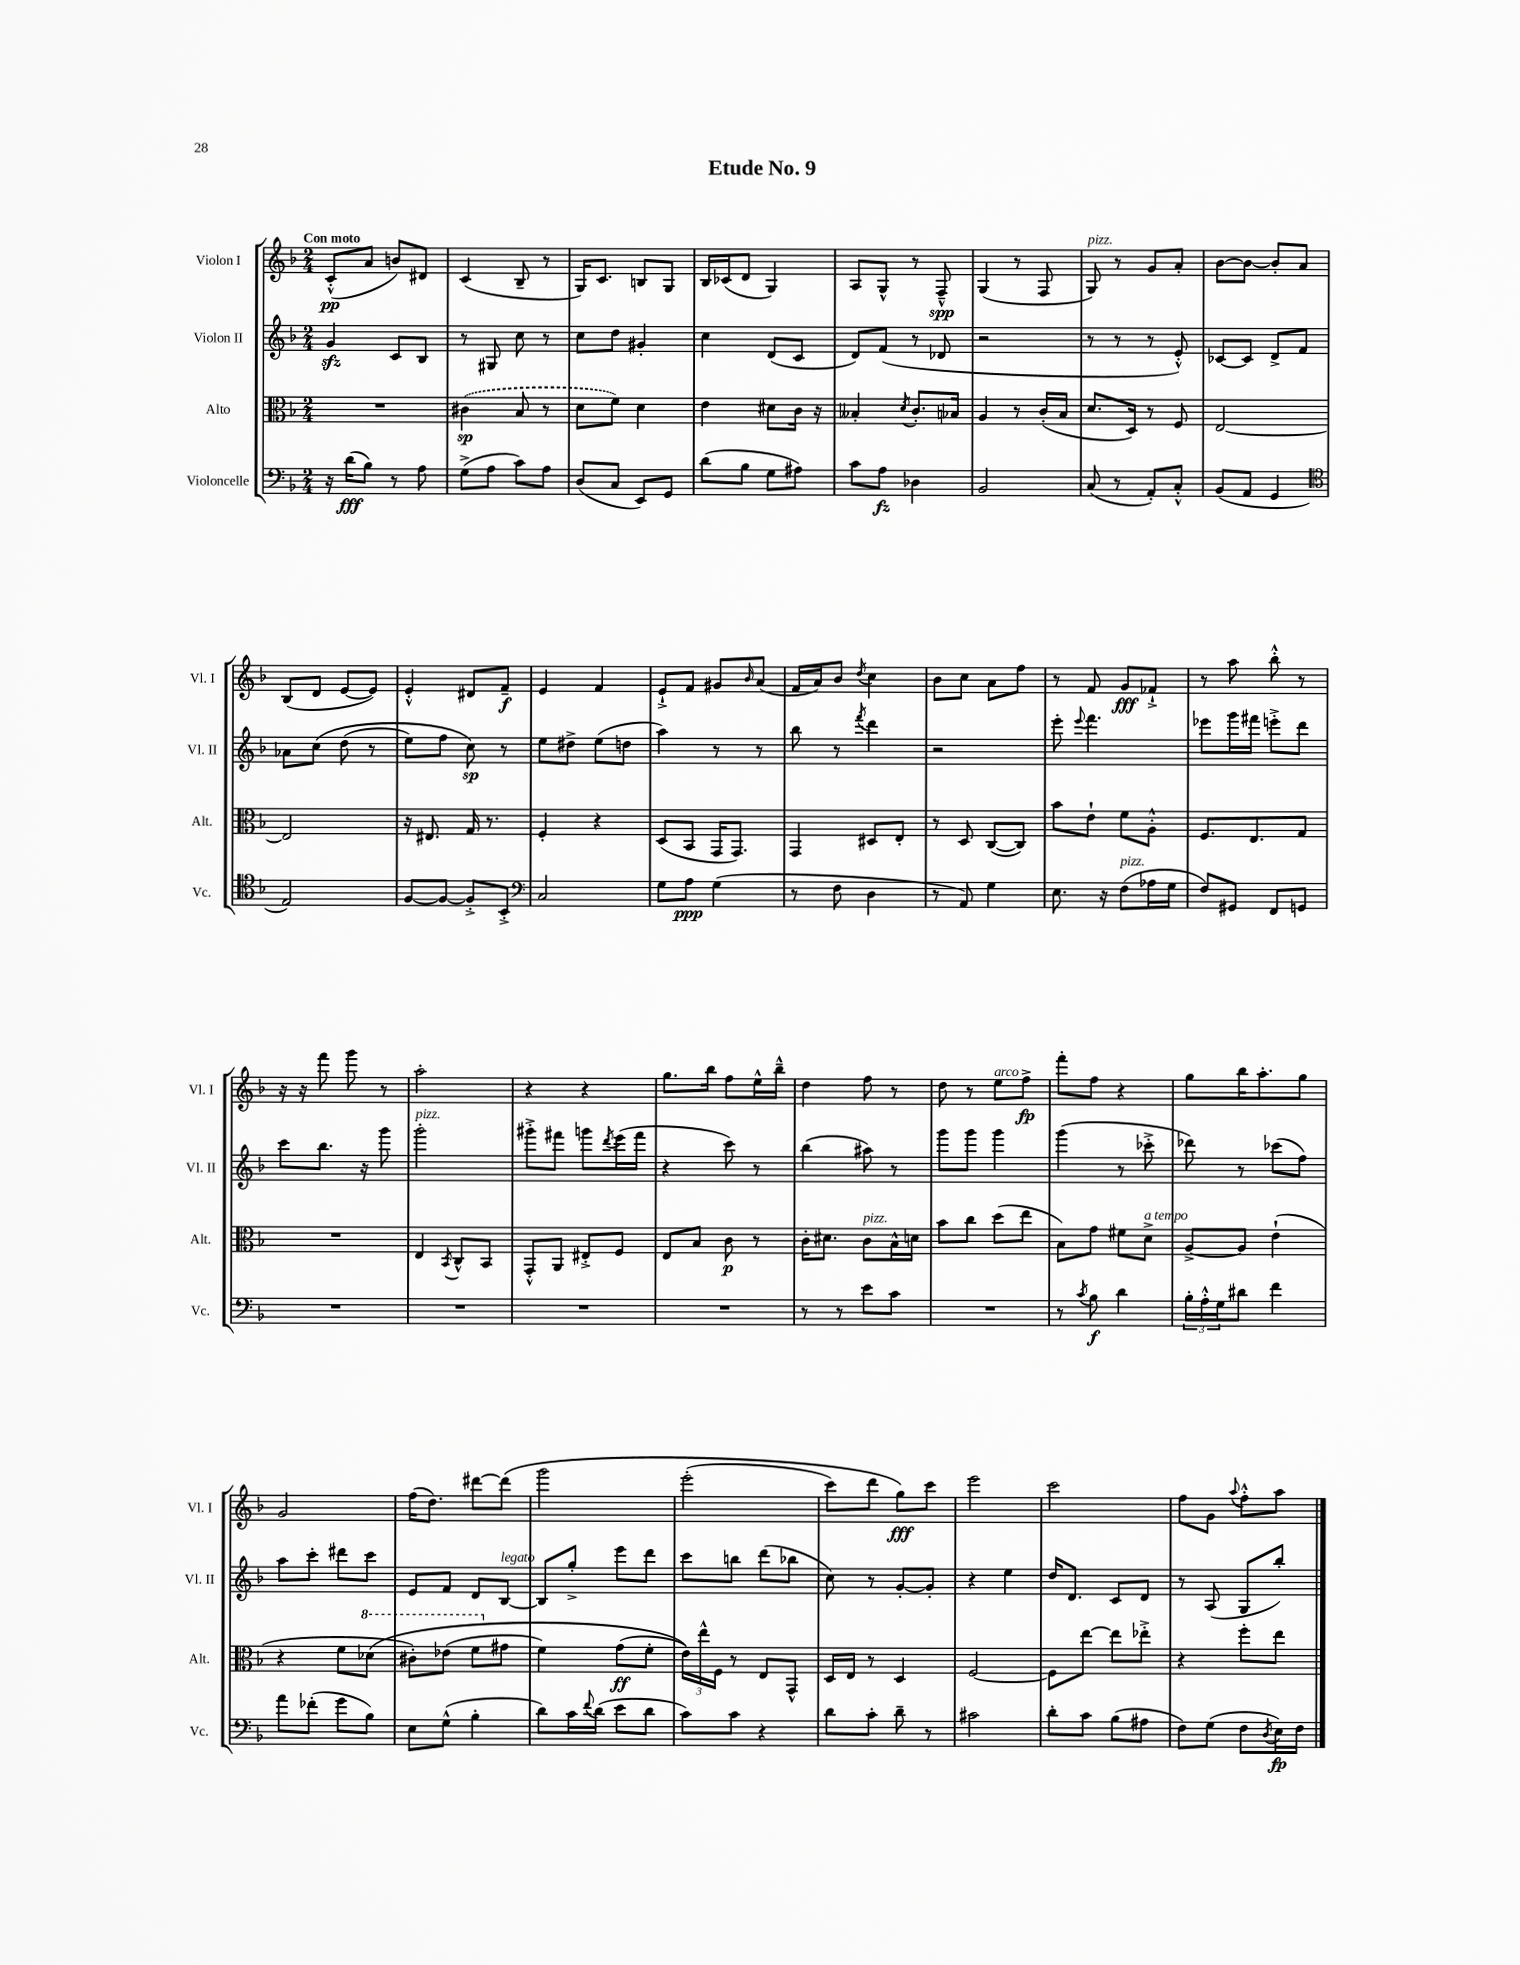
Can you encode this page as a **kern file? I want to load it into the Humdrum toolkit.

**kern	**kern	**kern	**kern
*staff4	*staff3	*staff2	*staff1
*clefF4	*clefC3	*clefG2	*clefG2
*k[b-]	*k[b-]	*k[b-]	*k[b-]
*M2/4	*M2/4	*M2/4	*M2/4
16r	2r	4g	(8c'^^
(16d	.	.	.
8B-)	.	.	8a
8r	.	8c	8b)
8A	.	8B-	8d#
=	=	=	=
(8G^	(4c#	8r	(4c
8A	.	8G#	.
8c)	8B-	8cc	8B-~
8A	8r	8r	8r
=	=	=	=
(8D	8d	8cc	16G)
.	.	.	8.c
8C	8f)	8dd	.
8EE)	4d	4g#'	8B
8GG	.	.	8G
=	=	=	=
(8d	4e	4cc	16B-
.	.	.	(16c-
8B-	.	.	8d
8G	8d#	(8d	4G)
8A#)	16c	8c	.
.	16r	.	.
=	=	=	=
8c	4B--'	8d)	8A
8A	.	(8f	8G^^
.	8qd	.	.
4D-	8.c'	8r	8r
.	.	8d-	8F~^^
.	16B-	.	.
=	=	=	=
2BB-	4A	2r	(4G
.	8r	.	8r
.	(16c'	.	8F
.	16B-	.	.
=	=	=	=
(8C	8.d	8r	8G)
8r	.	8r	8r
.	16D)	.	.
8AA')	8r	8r	8g
8C'^^	8F	8e'^^)	8a'
=	=	=	=
(8BB-	[2E	[8c-	[8b-
8AA	.	8c-]	8b-_
4GG	.	8d^	8b-']
.	.	8f	8a
=	=	=	=
*clefC4	*	*	*
2E)	2E]	8a-	(8B-
.	.	&(8cc	8d
.	.	(8dd	[8e
.	.	8r	8e])
=	=	=	=
[8F	16r	8ee)	4e'^^
.	8.E#	.	.
8F_	.	8ff	.
8F'^]	16G	8cc&)	8d#
.	8.r	.	.
8BB-'^	.	8r	8f~
=	=	=	=
*clefF4	*	*	*
2C	4F'	8ee	4e
.	.	8dd#^	.
.	4r	(8ee	4f
.	.	8dd	.
=	=	=	=
8G	(8D	4aa)	8e`^
8A	8BB-	.	8f
(4G	16GG	8r	8g#
.	8.GG)	.	.
.	.	.	16qqb-
.	.	8r	(8a
=	=	=	=
8r	4GG	8bb-	16f
.	.	.	16a)
8F	.	8r	8b-
.	.	8qfff	8qdd
4D	8D#	4ddd	4cc
.	8E'	.	.
=	=	=	=
8r	8r	2r	8b-
8AA)	8D	.	8cc
4G	([8C	.	8a
.	8C])	.	8ff
=	=	=	=
8.E	8b-	8eee'	8r
.	.	8qqeee	.
.	8e`	4.fff	8f
16r	.	.	.
(8F	8f	.	8g
16A-	8A'^^	.	8f-`^
16G	.	.	.
=	=	=	=
8F)	8.F	8eee-	8r
8GG#	.	16ggg	8aa
.	8.E	16fff#	.
8FF	.	8eee'^	8bb-'^^
8GG	8G	8ddd	8r
=	=	=	=
2r	2r	8ccc	16r
.	.	.	16r
.	.	8.bb-	8fff
.	.	.	8ggg
.	.	16r	.
.	.	8ggg	8r
=	=	=	=
2r	4E	2ggg'	2aa'
.	8qBB-	.	.
.	8C^^	.	.
.	8BB-	.	.
=	=	=	=
2r	8GG'^^	8ggg#'^	4r
.	8AA	8fff#	.
.	8E#'^	8ggg	4r
.	.	8qddd	.
.	8F	(16eee	.
.	.	16fff#	.
=	=	=	=
2r	8E	4r	8.gg
.	8B-	.	.
.	.	.	16bb-
.	8c	8ccc)	8ff
.	8r	8r	16ee^^
.	.	.	16bb-~^^
=	=	=	=
8r	16c'	(4bb-	4dd
.	8.d#	.	.
8r	.	.	.
8e	8c	8aa#)	8ff
8c	16B-^^	8r	8r
.	16d	.	.
=	=	=	=
2r	8b-	8ggg	8dd
.	8cc	8ggg	8r
.	(8dd	4ggg	8ee
.	8ee	.	8ff^
=	=	=	=
8r	8B-)	(4ggg	8fff'
8qc	.	.	.
8B-	8g	.	8ff
4d	8f#	8r	4r
.	8d^	8ccc-'^	.
=	=	=	=
24B-'	[8A^	8ddd-)	8gg
24A'^^	.	.	.
24G	.	.	.
8d#	8A]	8r	16bb-
.	.	.	8.aa'
4f	(4e`	(8ccc-	.
.	.	8ff)	8gg
=	=	=	=
8a	4r	8aa	2g
(8f-'	.	8ccc'	.
8g	8f	8ddd#	.
8B-)	&(8dd-	8ccc	.
=	=	=	=
8E	8cc#')	8e	(16ff
.	.	.	8.dd)
(8G^^	(8ee-	8f	.
4B-'	8ff	8d	[8ddd#
.	8g#	[8B-	&(8ddd#]
=	=	=	=
8d)	4f)	8B-]	2ggg
16c	.	8gg'^	.
8qqf	.	.	.
(16d	.	.	.
8e	(8g	8eee	.
8d	8f'	8ddd	.
=	=	=	=
8c)	24e)&)	8ccc	(2eee'
.	24ee^^	.	.
.	24F	.	.
8c	8r	8bb	.
4r	8E	(8ddd	.
.	8GG^^	8bb-	.
=	=	=	=
8d	16D	8cc)	8ccc)
.	16E	.	.
8c'	8r	8r	8ddd
8d~	4D	[8g'	8gg&)
8r	.	8g']	8ccc
=	=	=	=
2c#	[2F	4r	2eee
.	.	4ee	.
=	=	=	=
8d'	8F]	16dd	2ccc
.	.	8.d	.
8c	[8ee	.	.
(8B-	8ee]	8c	.
8A#	8ee-'^	8d	.
=	=	=	=
8F)	4r	8r	8ff
(8G	.	(8A	8g
.	.	.	8qqaa
8F	8ff'	8G	8ff'^^
8qD	.	.	.
16E)	8ee	8bb-')	8aa
16F	.	.	.
==	==	==	==
*-	*-	*-	*-
